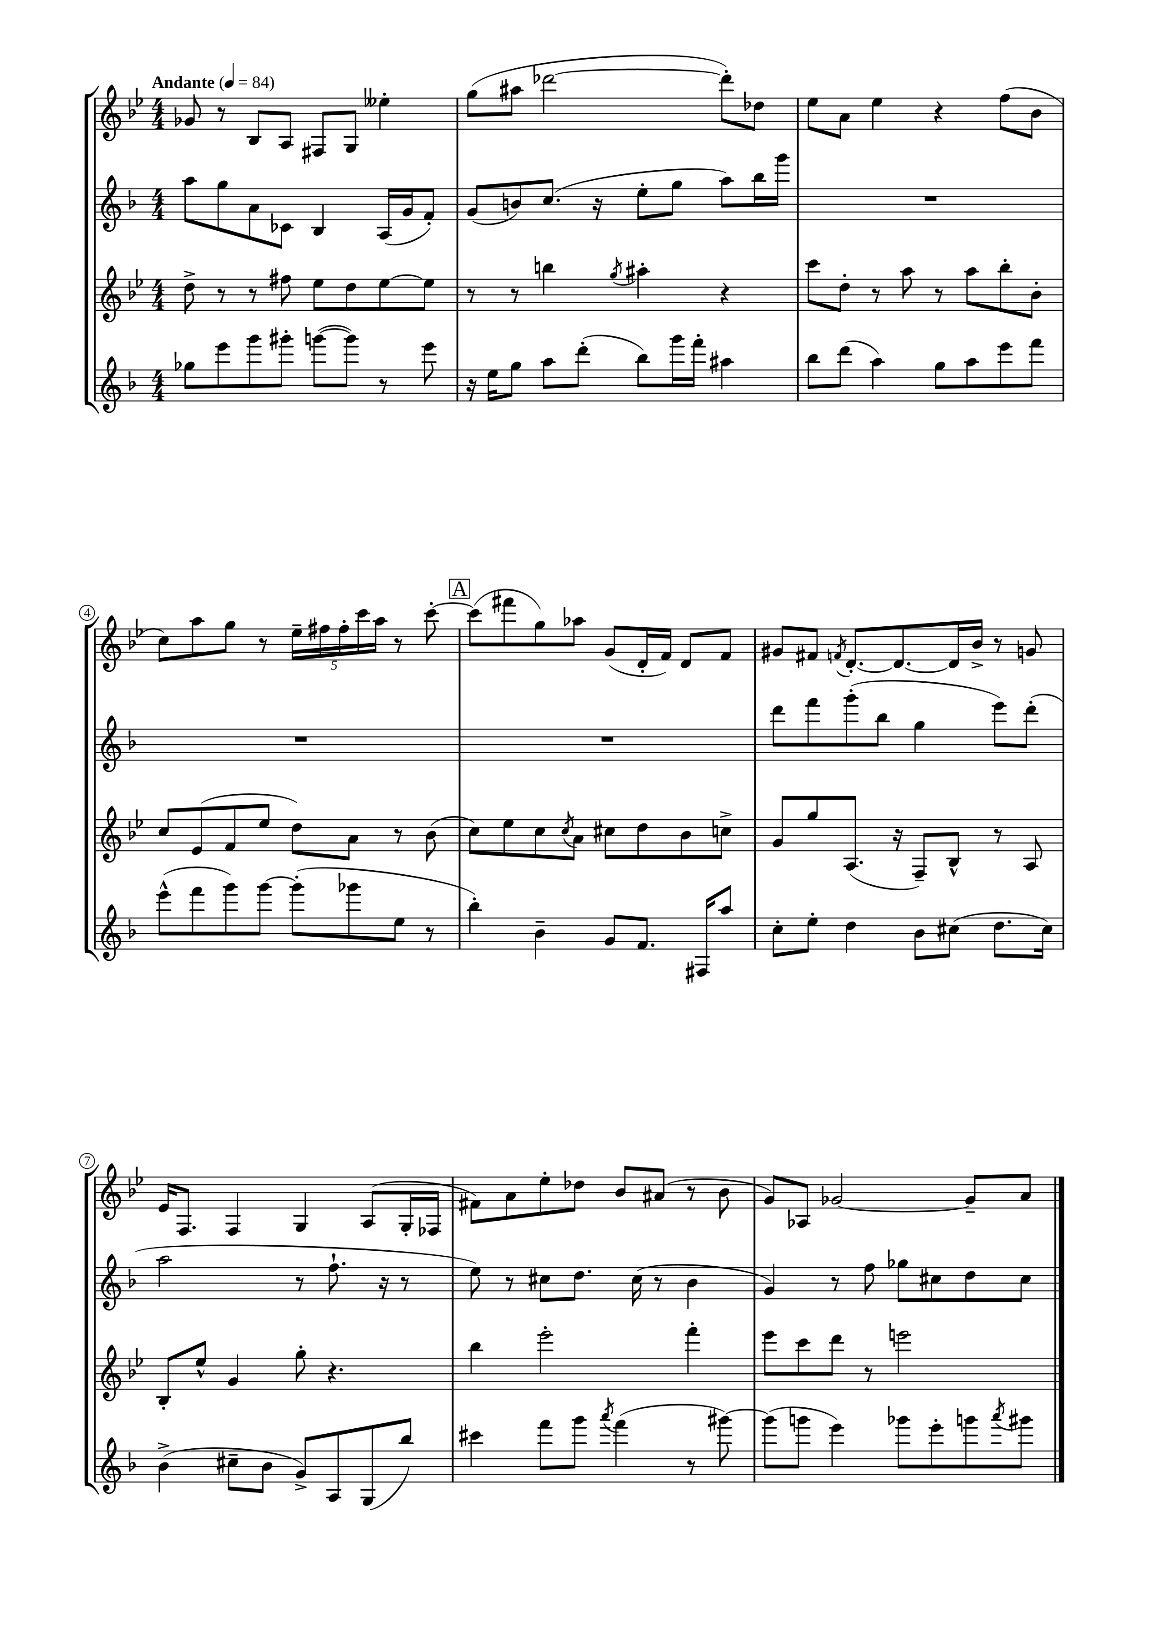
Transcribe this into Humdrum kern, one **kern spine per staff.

**kern	**kern	**kern	**kern
*staff4	*staff3	*staff2	*staff1
*clefG2	*clefG2	*clefG2	*clefG2
*k[b-]	*k[b-e-]	*k[b-]	*k[b-e-]
*M4/4	*M4/4	*M4/4	*M4/4
*MM84	*MM84	*MM84	*MM84
8gg-	8dd^	8aa	8g-
8eee	8r	8gg	8r
8ggg	8r	8a	8B-
8ggg#'	8ff#	8c-	8A
([8ggg	8ee-	4B-	8F#
8ggg])	8dd	.	8G
8r	[8ee-	(16A	4ee--'
.	.	16g	.
8eee	8ee-]	8f')	.
=	=	=	=
16r	8r	(8g	(8gg
16ee	.	.	.
8gg	8r	8b)	8aa#
8aa	4bb	(8.cc	[2ddd-
(8ddd'	.	.	.
.	.	16r	.
.	8qgg	.	.
8bb-)	4aa#'	8ee'	.
16ggg	.	8gg	.
16fff'	.	.	.
4aa#	4r	8aa)	8ddd-'])
.	.	16bb-	8dd-
.	.	16ggg	.
=	=	=	=
8bb-	8ccc	1r	8ee-
(8ddd	8dd'	.	8a
4aa)	8r	.	4ee-
.	8aa	.	.
8gg	8r	.	4r
8aa	8aa	.	.
8eee	8bb-'	.	(8ff
8fff	8b-'	.	8b-
=	=	=	=
(8eee^^	8cc	1r	8cc)
8fff	(8e-	.	8aa
8ggg)	8f	.	8gg
[8ggg	8ee-	.	8r
(8ggg']	8dd)	.	20ee-~
.	.	.	20ff#
.	.	.	20ff#'
8ggg-	8a	.	.
.	.	.	20ccc
.	.	.	20aa
8ee	8r	.	8r
8r	(8b-	.	[8ccc'
=	=	=	=
4bb-')	8cc)	1r	(8ccc]
.	8ee-	.	8fff#
4b-~	8cc	.	8gg)
.	8qcc	.	.
.	8a	.	8aa-
8g	8cc#	.	(8g
8.f	8dd	.	16d'
.	.	.	16f)
.	8b-	.	8d
16F#	.	.	.
8aa	8cc^	.	8f
=	=	=	=
8cc'	8g	8ddd	8g#
8ee'	8gg	8fff	8f#
.	.	.	8qf
4dd	(8.A	(8ggg'	[8.d'
.	.	8bb-	.
.	16r	.	8.d_
8b-	8F~)	4gg	.
(8cc#	8B-^^	.	16d]
.	.	.	16b-^
8.dd	8r	8eee)	8r
.	8A	(8ddd'	8g
16cc#)	.	.	.
=	=	=	=
(4b-^	8B-'	2aa	16e-
.	.	.	8.F
.	8ee-^^	.	.
8cc#~	4g	.	4F
8b-	.	.	.
8g^)	8gg'	8r	4G
8A	4.r	8.ff`	.
(8G	.	.	(8A
.	.	16r	.
8bb-)	.	8r	16G'
.	.	.	16F-
=	=	=	=
4ccc#	4bb-	8ee)	8f#)
.	.	8r	8a
8fff	2eee-'	8cc#	8ee-'
8ggg	.	8.dd	8dd-
8qaaa	.	.	.
(4fff	.	.	8b-
.	.	(16cc#	.
.	.	8r	(8a#
8r	4fff'	4b-	8r
[8ggg#)	.	.	8b-
=	=	=	=
(8ggg#]	8eee-	4g)	8g)
8ggg	8ccc	.	8A-
4eee)	8ddd	8r	[2g-
.	8r	8ff	.
8ggg-	2eee	8gg-	.
8eee'	.	8cc#	.
8ggg	.	8dd	8g-~]
8qaaa	.	.	.
8ggg#	.	8cc#	8a
==	==	==	==
*-	*-	*-	*-
